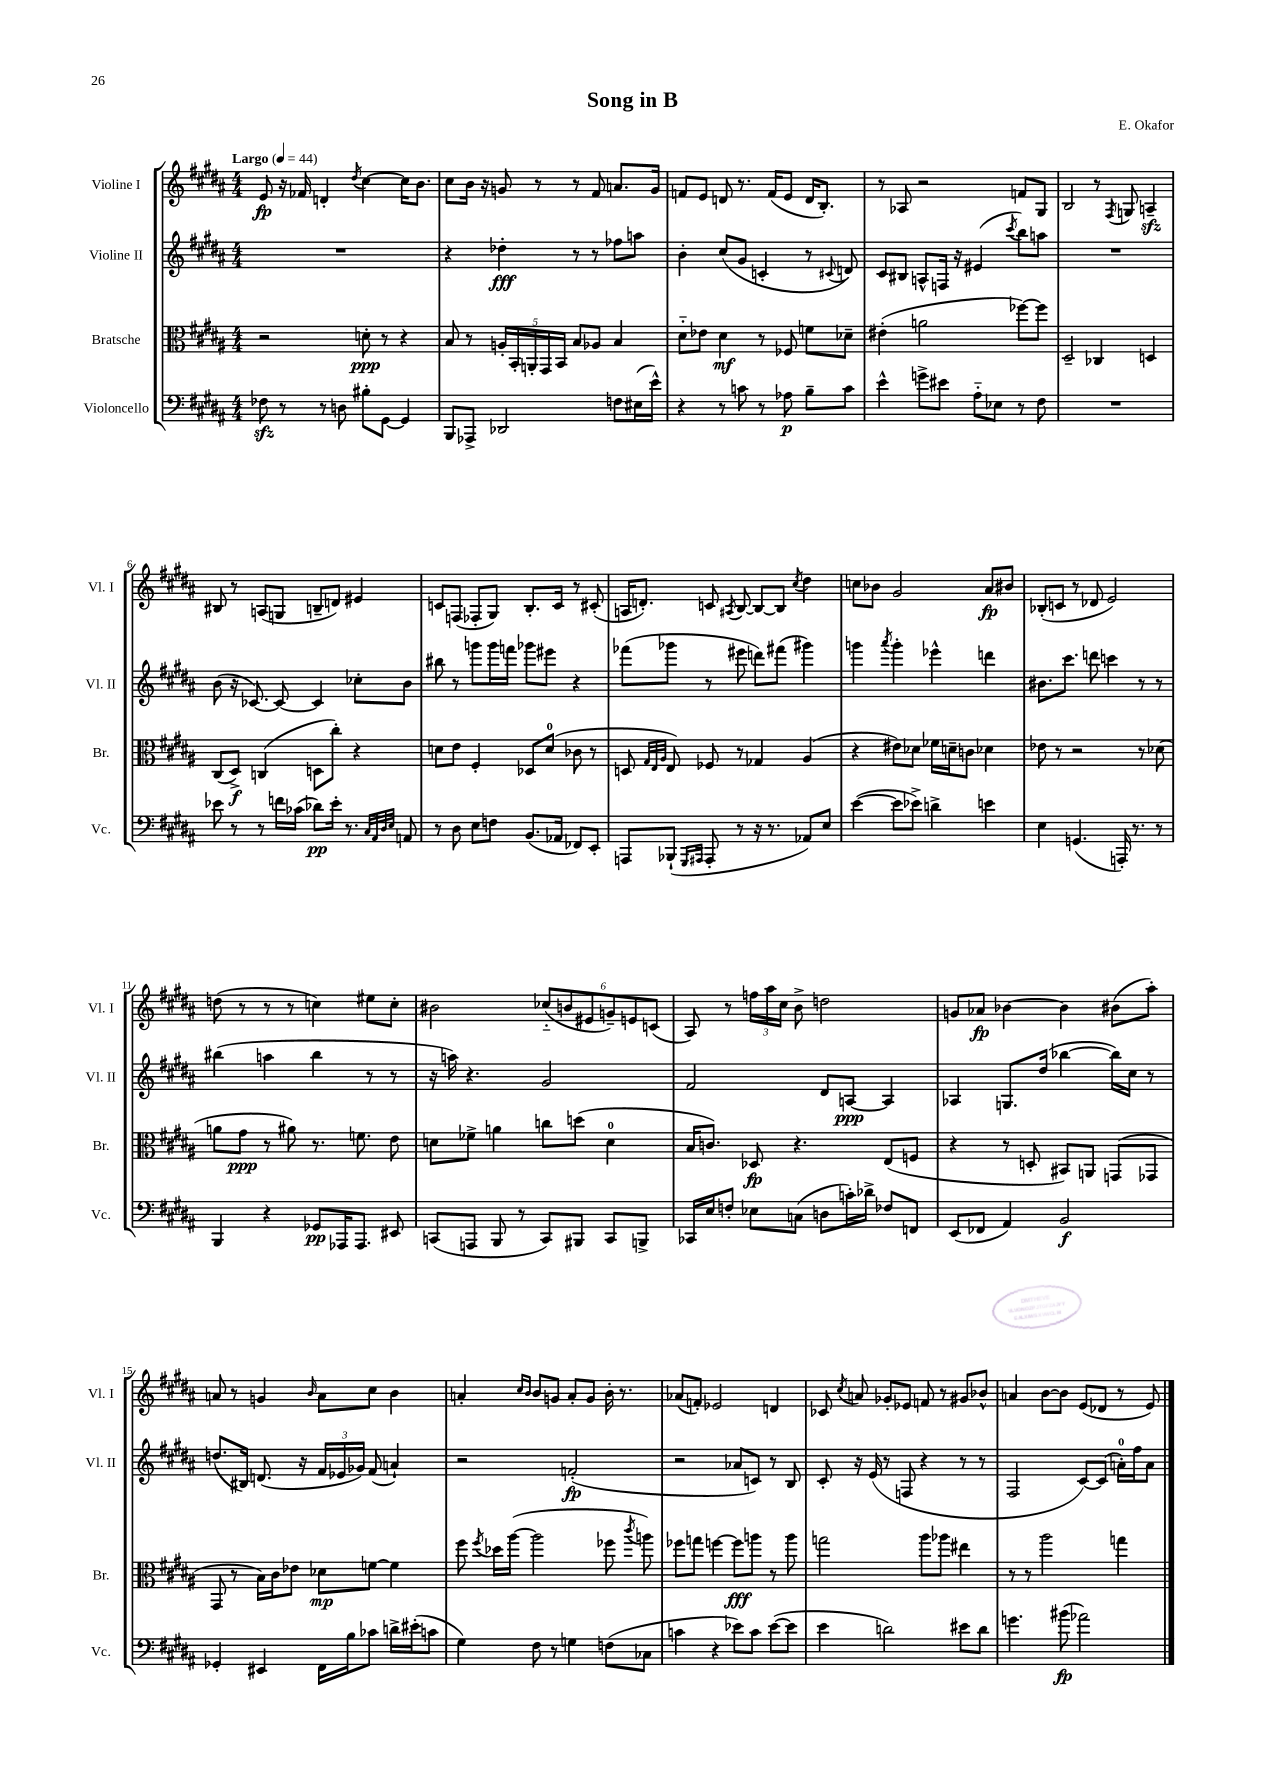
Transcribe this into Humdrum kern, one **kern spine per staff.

**kern	**kern	**kern	**kern
*staff4	*staff3	*staff2	*staff1
*clefF4	*clefC3	*clefG2	*clefG2
*k[f#c#g#d#a#]	*k[f#c#g#d#a#]	*k[f#c#g#d#a#]	*k[f#c#g#d#a#]
*M4/4	*M4/4	*M4/4	*M4/4
*MM44	*MM44	*MM44	*MM44
8F-\	2r	1r	8e/
8r	.	.	16r
.	.	.	16f-/
8r	.	.	4d'/
8D\	.	.	.
.	.	.	8qdd#/
8B#'\L	8d'\	.	[4cc#\
[8GG#\J	8r	.	.
4GG#/]	4r	.	16cc#\]LK
.	.	.	8.b\J
=	=	=	=
8BBB/L	8B/	4r	8cc#\L
8AAA-^/J	8r	.	16b\Jk
.	.	.	16r
2DD-/	20A'/LL	4dd-'\	8g/
.	20BB'/	.	.
.	20AA'/	.	.
.	.	.	8r
.	20GG#/	.	.
.	20BB/JJ	.	.
.	8B/L	8r	8r
.	8A-/J	8r	8f#/
8F\L	4B/	8ff-\L	8.a/L
(16E#\L	.	8aa\J	.
16e^^\JJ)	.	.	16g/Jk
=	=	=	=
4r	8d#'~\L	4b'\	8f/L
.	8e-\J	.	8e/J
8r	4d#\	(8cc#/L	8d/
8c\	.	8g#/J	8.r
8r	8r	4c'/	.
.	.	.	(16f/LK
8A-\	8F-/	.	8e/J
8B~\L	8f\L	8r	16d/LK
.	.	.	8.B'/J)
.	.	8qqc#/	.
8c\J	8d-~\J	8d/)	.
=	=	=	=
4e^^\	(4e#'\	8c#/L	8r
.	.	8B#/J	8A-/
8g^\L	2a\	8A^^/L	2r
8e#\J	.	16F/Jk	.
.	.	16r	.
8A#'~\L	.	(4e#/	.
8E-\J	.	.	.
.	.	8qccc#/	.
8r	[8ff-\L)	8bb\L)	8f/L
8F#\	8ff-\]J	8aa\J	8G#/J
=	=	=	=
1r	2D#~/	1r	2B/
.	4C-/	.	8r
.	.	.	8qF#/
.	.	.	8G/
.	4D/	.	4A~/
=	=	=	=
8e-\	(8C#/L	(8b\	8B#/
8r	8D#^/J)	16r	8r
.	.	[8.c-/)	.
8r	(4C/	.	(8A/L
16f\LL	.	8c-/_	8G/J
(16c-\JJ	.	.	.
8d-\L)	8D\L	4c-/]	8B~/L
16e-'\Jk	8cc#'\J)	.	8d/J)
8.r	.	.	.
.	4r	8cc-'\L	4e#/
32qqC#/LLL	.	.	.
32qqAA#/	.	.	.
32qqD#/	.	.	.
32qqE/JJJ	.	.	.
8AA/	.	8b\J	.
=	=	=	=
8r	8d\L	8bb#\	8c/L
8D#\	8e\J	8r	(8F/J
8E\L	4F#'/	8ggg\L	8F-'/L
8F\J	.	16ggg\L	8G#/J)
.	.	16fff\JJ	.
(8.BB/L	8D-/L	8ggg-\L	8.B'/L
.	(8d/J	8eee#\J	.
16AA-/Jk	.	.	16c/Jk
8FF-/L)	8c-\	4r	8r
8EE'/J	8r	.	(8c#'/
=	=	=	=
8AAA/L	8D/	(8fff-\L	16A/LK
.	.	.	8.d'/J)
.	32qqG#/LLL	.	.
.	32qqE/	.	.
.	32qqA#/JJJ	.	.
(8BBB-`/J	8E/)	8ggg-\J	.
16qqGGG#/LL	.	.	.
16qqAAA#/JJ	.	.	.
8AAA#'/	8F-/	8r	8c/
.	.	.	8qA#/
8r	8r	8eee#\	[8B/
16r	4G-/	8ddd\L)	8B/_L
8.r	.	.	.
.	.	(8fff#\J	8B/]J
.	.	.	8qcc#/
8AA-/L)	(4A#/	4ggg#\)	4dd#\
8E/J	.	.	.
=	=	=	=
([4e\	4r	4ggg\	8cc\L
.	.	.	8b-\J
.	.	8qaaa#/	.
8e\]L	8e#\L)	4ggg'\	2g#/
8e-^\J)	8d-\J	.	.
4d^\	16f-\LL	4eee-^^\	.
.	16d~\J	.	.
.	8c\J	.	.
4e\	4d-\	4ddd\	8a#/L
.	.	.	8b#/J
=	=	=	=
4E\	8e-\	8.b#\L	(8B-'/L
.	8r	.	8c/J
.	.	8.ccc#\J	.
(4.GG/	2r	.	8r
.	.	8ddd\	8d-/
.	.	4ccc\	2e/)
16AAA'/)	.	.	.
8.r	.	.	.
.	8r	8r	.
8r	(8d-\	8r	.
=	=	=	=
4BBB/	8a\L	(4bb#\	(8dd\
.	8g#\J	.	8r
4r	8r	4aa\	8r
.	8a#\)	.	8r
8GG-/L	8.r	4bb#\	4cc\)
16AAA-/K	.	.	.
8.AAA-/J	8.f\	.	.
.	.	8r	8ee#\L
8EE#/	8e\	8r	8cc'\J
=	=	=	=
(8CC/L	8d\L	16r	2b#\
.	.	16aa\)	.
8AAA/J	8f-^\J	4.r	.
8BBB/	4a\	.	.
8r	.	.	.
8CC/L)	8cc\L	2g#/	(12cc-'~/L
.	.	.	12b/
8BBB#/J	(8dd\J	.	.
.	.	.	12e#/
8CC/L	4d\	.	12g~/)
.	.	.	12e/
8BBB^/J	.	.	.
.	.	.	(12c/J
=	=	=	=
16CC-/LL	16B/LK	2f#/	8A#/)
16E/J	8.c/J)	.	.
8F'/J	.	.	8r
8E-\L	8D-/	.	24ff\LL
.	.	.	24aa#\
.	.	.	24cc#\JJ
(8C\J	4.r	.	8b^\
8D\L	.	8d#/L	2dd\
16c'\L)	.	[8A/J	.
16d-^\JJ	.	.	.
8F-/L	(8E/L	4A/]	.
8FF/J	8F/J	.	.
=	=	=	=
(8EE/L	4r	4A-/	8g/L
8FF-/J	.	.	8a-/J
4AA#/)	8r	8.G/L	[4b-\
.	8D'/	.	.
.	.	(16dd#/Jk	.
2BB/	8BB#/L)	[4bb-\	4b-\]
.	8AA/J	.	.
.	(8GG/L	16bb-\]LL)	(8b#\L
.	.	16cc#\JJ	.
.	8GG-/J	8r	8aa#'\J)
=	=	=	=
4GG-'/	8GG#/	(8.dd/L	8a/
.	8r	.	8r
.	.	16B#/Jk)	.
4EE#/	16B\LL)	(8.d/	4g/
.	16c#\J	.	.
.	8e-\J	.	.
.	.	16r	.
.	.	.	16qqb/
16FF#\LL	8d-\L	24f#/LL	8a\L
.	.	24e-/	.
16B\J	.	.	.
.	.	24g-/JJ)	.
8c-\J	[8f\J	(8f#/	8cc#\J
16d^\LL	4f\]	4a`/)	4b\
(16e#'\J	.	.	.
8c\J	.	.	.
=	=	=	=
4G#\)	8ff#\	2r	4a'/
.	8qff#/	.	.
.	16dd-\LL	.	.
.	([16aa#\JJ	.	.
.	.	.	16qqcc#/LL
.	.	.	16qqb/JJ
8F#\	2aa#\]	.	8b/L
8r	.	.	8g/J
4G\	.	(2f'/	8a'/L
.	.	.	8g/J
(8F\L	8ff-\	.	16b'\
.	.	.	8.r
.	8qccc#/	.	.
8C-\J	8aa\)	.	.
=	=	=	=
4c\	8ff-\L	2r	(8a-/L
.	8gg\J	.	8f'/J)
4r	[4ff\	.	2e-/
8e-\L)	8ff\]L	8a-/L	.
8c\J	8aa\J	8c/J)	.
([8e-\L	8r	8r	4d/
8e-\]J	8aa\	8B/	.
=	=	=	=
4e\	2gg\	8c#'/	8c-/
.	.	.	8qcc#/
.	.	16r	8a/
.	.	(16e/	.
2d\)	.	8r	8g-'/L
.	.	8F/	8e-/J
.	8aa#\L	4r	8f/
.	8aa-\J	.	8r
8e#\L	4ee#\	8r	8g#/L
8d\J	.	8r	8b-^^/J
=	=	=	=
4.g\	8r	2F#/	4a/
.	8r	.	.
.	2aa#\	.	[8b\L
(8b#\	.	.	8b\]J
2a-\)	.	[8c#/L)	(8e/L
.	.	(8c#/]J	8d-/J
.	4gg\	16a'\LL)	8r
.	.	16ff#\J	.
.	.	8a\J	8e/)
==	==	==	==
*-	*-	*-	*-
